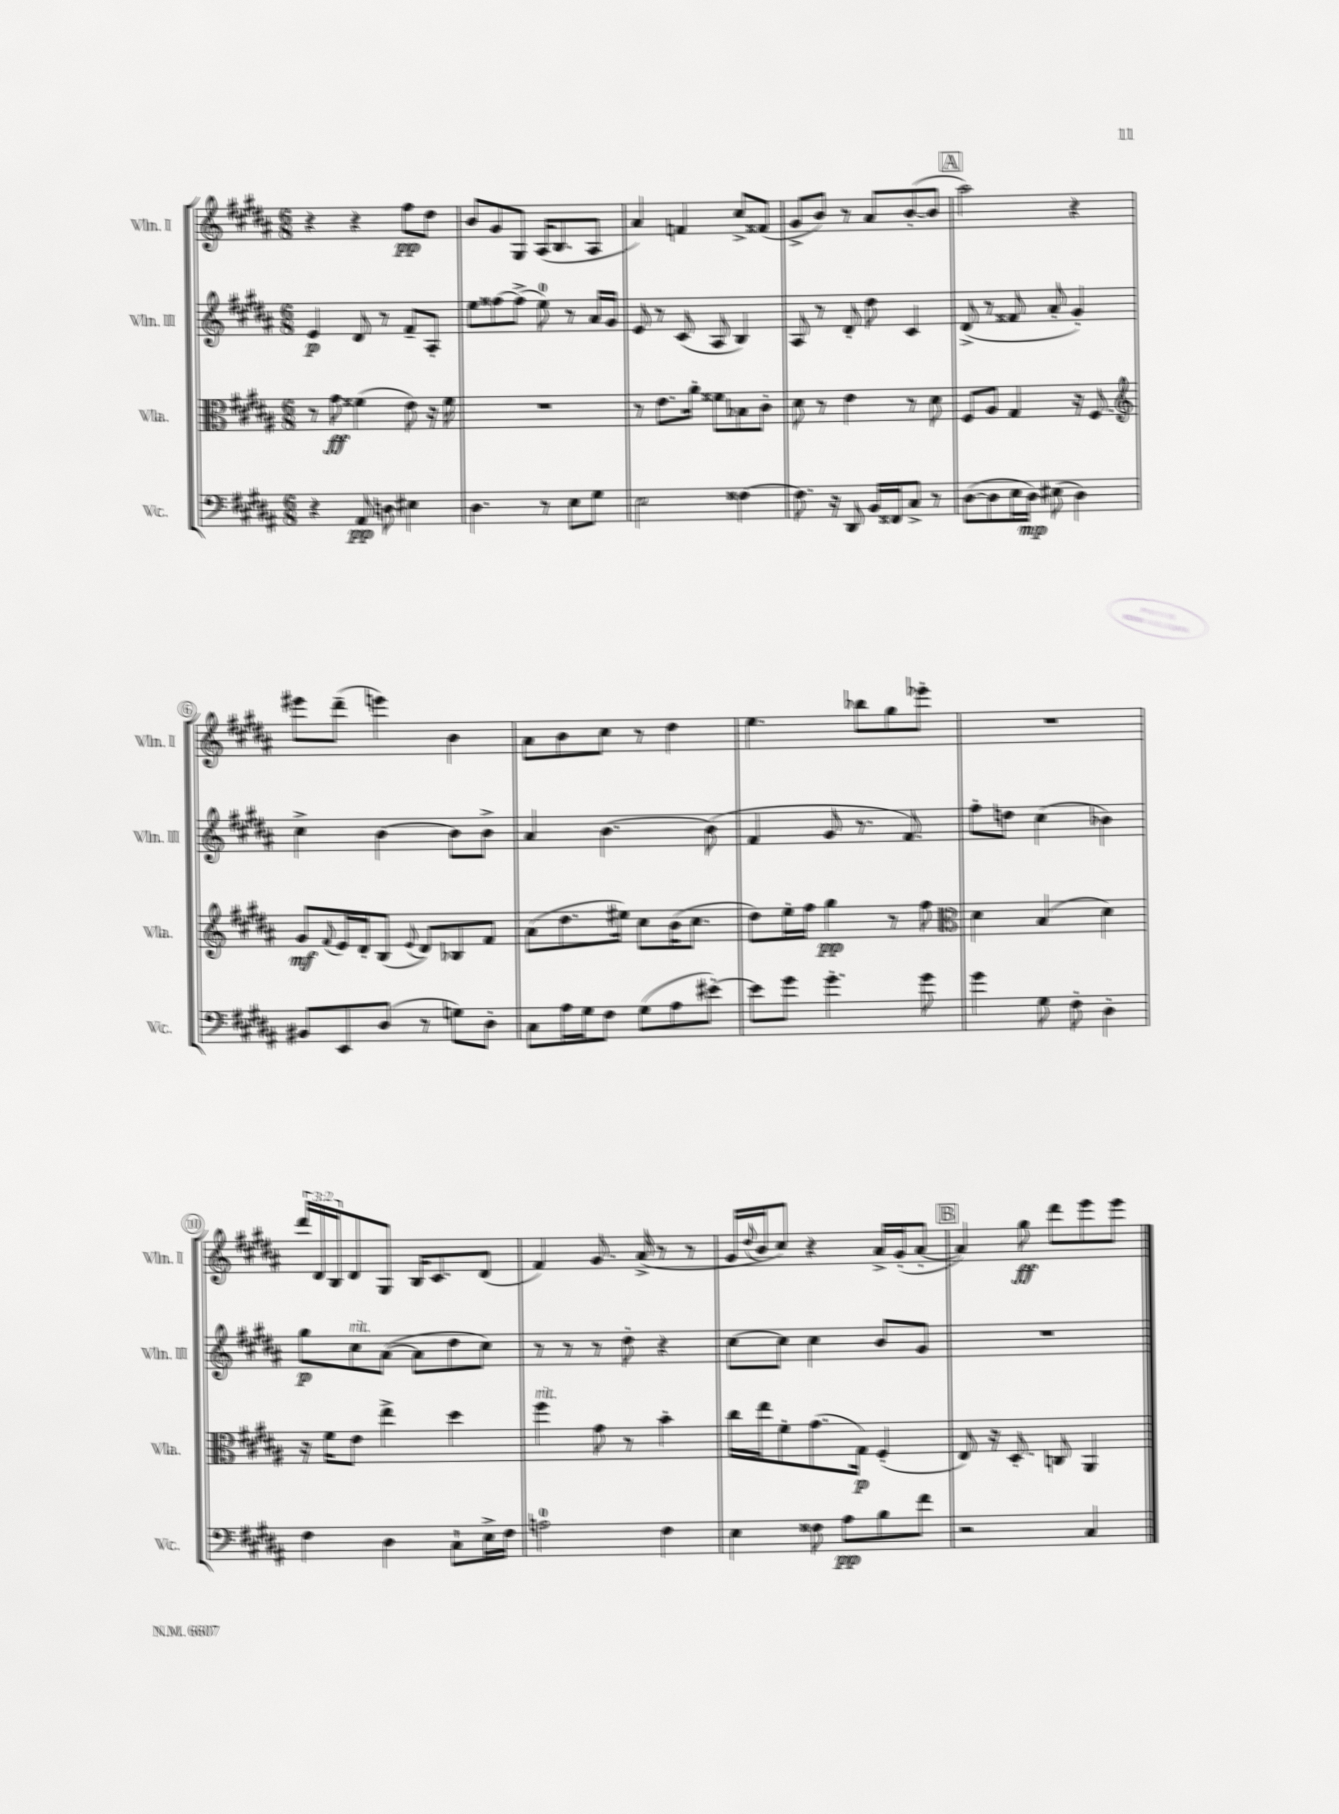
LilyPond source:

<<
\new StaffGroup <<
\new Staff = "s0" \with { instrumentName = "Vln. I" shortInstrumentName = "Vln. I" } {
    \clef treble \key b \major \numericTimeSignature \time 6/8 \override Staff.TupletNumber.text = #tuplet-number::calc-fraction-text
    r4 r4 fis''8\pp dis''8 |
    b'8 gis'8 gis8 ais16( b8. ais8 |
    ais'4) f'4 cis''8-> fisis'8( |
    gis'8-> b'8) r8 ais'8 b'8~-.( b'8 |
    \mark \markup { \box "A" } ais''2) r4 |
    eis'''8 dis'''8--( e'''4) b'4 |
    ais'8 b'8 cis''8 r8 dis''4 |
    e''4. bes''8 gis''8 ees'''8-. |
    R2. |
    \tuplet 3/2 { dis'''16 dis'16 b16 } dis'8 gis8 b16 cis'8. dis'8( |
    fis'4) gis'8. ais'16->( r8 r8 |
    gis'16 \appoggiatura { dis''8 } b'16 cis''8) r4 ais'16-> gis'16-.( ais'8~-. |
    \mark \markup { \box "B" } ais'4) gis''8\ff dis'''8 e'''8 e'''8 \bar "|." |
}
\new Staff = "s1" \with { instrumentName = "Vln. II" shortInstrumentName = "Vln. II" } {
    \clef treble \key b \major \numericTimeSignature \time 6/8
    e'4\p dis'8 r8 fis'8-- ais8-. |
    e''8 fisis''8~ fisis''8->( e''8-0) r8 ais'16 gis'16 |
    e'8 r8 cis'8( ais8 b4) |
    ais8 r8 dis'8-. dis''8 cis'4 |
    \mark \markup { \box "A" } dis'8->( r8 fisis'8 ais'8-. gis'4-.) |
    cis''4-> b'4~ b'8 b'8-> |
    ais'4 b'4.~ b'8( |
    fis'4 gis'8 r8. fis'8.) |
    fis''8-. d''8 cis''4( bes'4) |
    gis''8\p cis''8^\markup { \italic "rit." } ais'8~( ais'8 dis''8 cis''8) |
    r8 r8 r8 dis''8-. r4 |
    cis''8~ cis''8 cis''4 b'8 gis'8 |
    \mark \markup { \box "B" } R2. \bar "|." |
}
\new Staff = "s2" \with { instrumentName = "Vla." shortInstrumentName = "Vla." } {
    \clef alto \key b \major \numericTimeSignature \time 6/8
    r8 gis'8\ff fisis'4( e'8) r16 fisis'16 |
    R2. |
    r8 e'8. ais'16-. fisis'8 bes8 cis'8-. |
    dis'8 r8 e'4 r8 dis'8 |
    \mark \markup { \box "A" } fis8 ais8 gis4 r16 fis8. |
    \clef treble gis'8\mf \appoggiatura { fis'8 } e'16 dis'16-. b8( \appoggiatura { e'8 } dis'8) bes8 fis'8 |
    ais'8( dis''8. eis''16) cis''8 b'16( cis''8. |
    dis''8) e''16-. fis''16 gis''4\pp r8 fis''8 |
    \clef alto dis'4 b4( dis'4) |
    r16 fis'16 e'8 e''4-> dis''4 |
    fis''4^\markup { \italic "rit." } gis'8 r8 b'4-. |
    cis''16 e''16 fis'8-. gis'8.( gis16\p) fis4-.( |
    \mark \markup { \box "B" } e8) r16 dis8.-. c8 ais,4 \bar "|." |
}
\new Staff = "s3" \with { instrumentName = "Vc." shortInstrumentName = "Vc." } {
    \clef bass \key b \major \numericTimeSignature \time 6/8
    r4 ais,8\pp d8 eis4 |
    dis4. r8 e8 gis8 |
    e2 fisis4~ |
    fisis8. r16 dis,8 b,16 fisis,16 cis8-> r8 |
    \mark \markup { \box "A" } dis8~( dis8 e16 dis16\mp) eis8( dis4) |
    bis,8 e,8 dis8( r8 g8) dis8-. |
    cis8 ais16 gis16 fis8 gis8( ais8 eis'8~-.) |
    eis'8 gis'8 gis'4.-. gis'8 |
    gis'4 gis8 fis8-. dis4-. |
    fis4 dis4 cis8-! e16-> fis16 |
    a2-0 fis4 |
    e4 fisis8 ais8\pp b8 fis'8 |
    \mark \markup { \box "B" } r2 cis4 \bar "|." |
}
>>
>>
\layout { \context { \Score \override BarNumber.stencil = #(make-stencil-circler 0.1 0.3 ly:text-interface::print) } }
